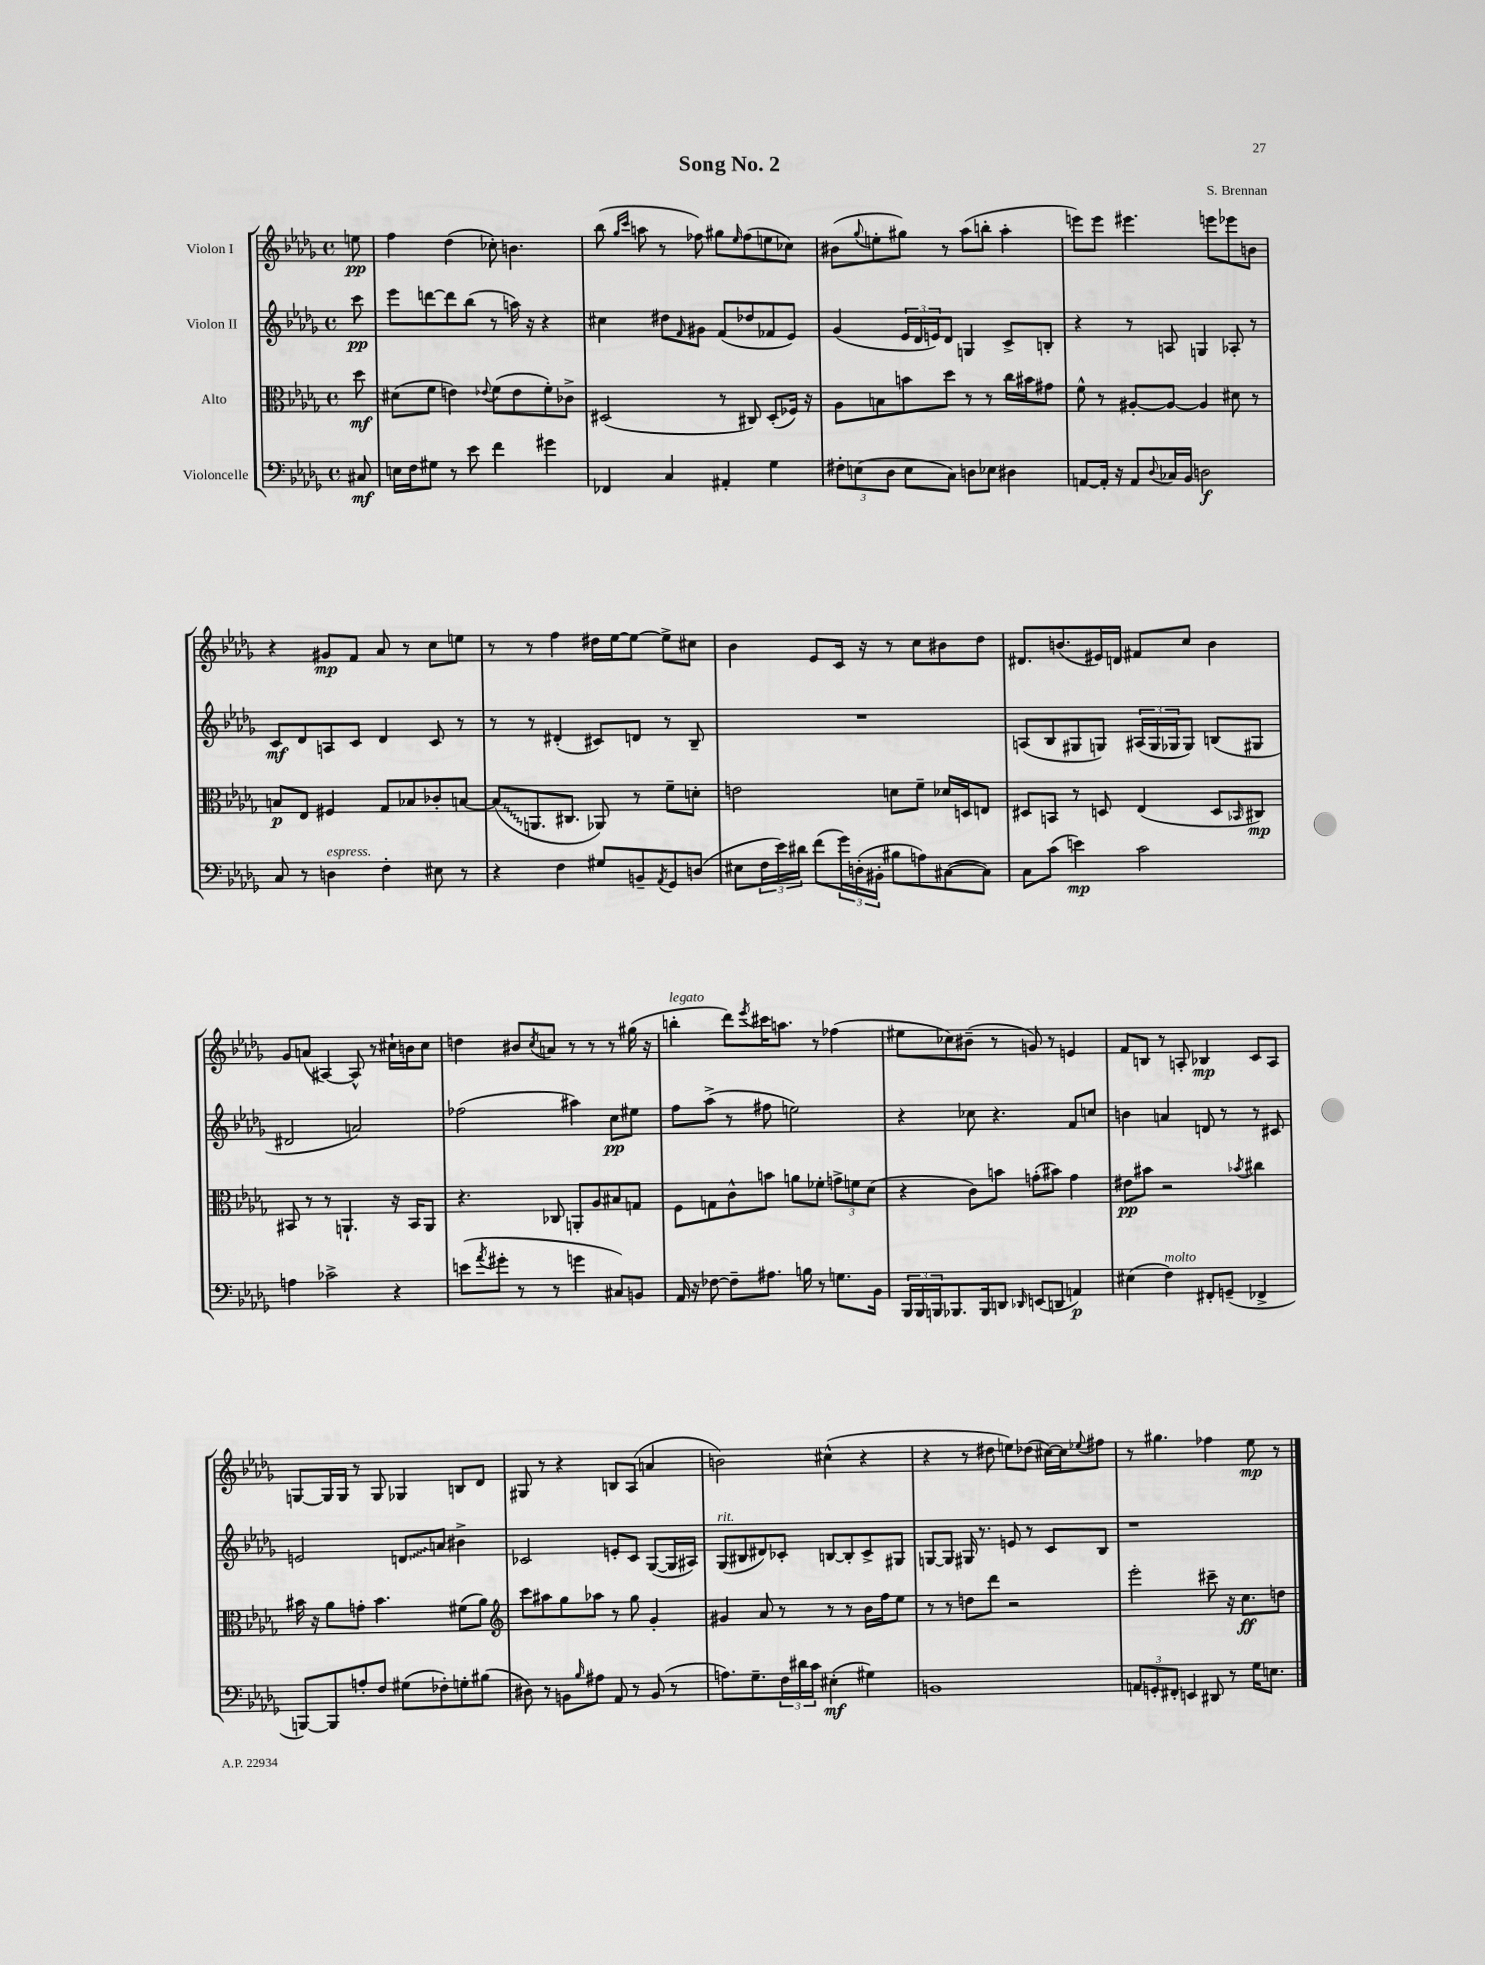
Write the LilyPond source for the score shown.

\header { title = "Song No. 2" composer = "S. Brennan" }
<<
\new StaffGroup <<
\new Staff = "s0" \with { instrumentName = "Violon I" } {
    \clef treble \key des \major \defaultTimeSignature \time 4/4 \partial 8
    e''8\pp |
    f''4 des''4( ces''8-.) b'4. |
    bes''8( \grace { ges''16 c'''16 } a''8 r8 fes''8) gis''8 \grace { ees''16 } fes''8( e''8 ces''8) |
    bis'8( \appoggiatura { ges''8 } e''8-. gis''8) r8 aes''8( b''8-. aes''4-. |
    e'''8) e'''8 eis'''4. e'''8 ees'''8 b'8 |
    r4 gis'8\mp f'8 aes'8 r8 c''8 e''8 |
    r8 r8 f''4 dis''16 ees''16~ ees''8~ ees''8-> cis''8 |
    bes'4 ees'8 c'16 r16 r8 c''8 bis'8 des''8 |
    dis'8. b'8.( eis'16) d'16 fis'8 c''8 b'4 |
    ges'8 a'8( ais4~) ais8-^ r8 cis''16-! b'16 cis''8 |
    d''4 bis'8 \acciaccatura { c''8 } a'8 r8 r8 r8 gis''16( r16 |
    b''4-.^\markup { \italic "legato" } des'''8) \acciaccatura { ees'''8 } cis'''16 a''8. r8 fes''4( |
    eis''8 ces''8) bis'8--( r8 g'8) r8 e'4 |
    f'8 b8 r8 a8-. bes4\mp c'8 a8 |
    g8~ g16 g16 r8 g8 ges4 b8 des'8 |
    gis8 r8 r4 b8 aes8( a'4 |
    b'2) cis''4-^( r4 |
    r4 r8 dis''8 e''8) des''8( cis''16~) cis''16 \appoggiatura { ees''8 } fis''8 |
    r8 gis''4. fes''4 ees''8\mp r8 \bar "|." |
}
\new Staff = "s1" \with { instrumentName = "Violon II" } {
    \clef treble \key des \major \defaultTimeSignature \time 4/4 \partial 8
    c'''8\pp |
    ees'''8 d'''8~ d'''8 bes''8( r8 a''16) r16 r4 |
    cis''4 dis''8 \grace { f'16 } gis'8 f'8( des''8 fes'8 ees'8) |
    ges'4( \tuplet 3/2 { ees'16 des'16 e'16) } des'8 g4 c'8-> b8-. |
    r4 r8 a8 g4 aes8-. r8 |
    c'8\mf des'8 a8 c'8 des'4 c'8 r8 |
    r8 r8 dis'4-.( cis'8) d'8 r8 bes8-- |
    R1 |
    a8( bes8 gis8 g8) \tuplet 3/2 { ais16( g16 ges16 } ges8) b8( gis8 |
    dis'2 a'2) |
    fes''2( ais''4) c''8\pp eis''8 |
    f''8 aes''8->( r8 fis''8 e''2) |
    r4 ces''8 r4. f'8 c''8 |
    b'4 a'4 d'8 r8 r8 cis'8 |
    e'2 \once \override Glissando.style = #'zigzag d'8\glissando a'8 bis'4-> |
    ces'2 e'8-. ces'8 ges8~( ges16 ais16) |
    ges8^\markup { \italic "rit." }( bis8 dis'8) ces'8-. b8~ b8-. ces'8-> gis8 |
    g8~ g8 gis16 r8. e'8 r8 c'8 bes8 |
    r1 \bar "|." |
}
\new Staff = "s2" \with { instrumentName = "Alto" } {
    \clef alto \key des \major \defaultTimeSignature \time 4/4 \partial 8
    des''8\mf |
    dis'8( f'8 e'4) \appoggiatura { ees'8 } f'8( ees'8 f'8-.) ces'8-> |
    dis2( r8 cis8) dis8-.( fes16) r16 |
    aes8 b8 b'8 des''8 r8 r8 c''16 bis'16 gis'8 |
    f'8-^ r8 ais8~-. ais8~ ais4 dis'8 r8 |
    b8\p ees8 fis4 ges8 bes8 ces'8-. b8~ |
    \once \override Glissando.style = #'zigzag b8\glissando( a,8. cis8. aes,8) r8 f'8-- d'8-. |
    e'2 d'8 f'8-- des'16 d16 e8 |
    dis8 b,8 r8 d8 ees4( d8 \grace { bes,16 } cis8\mp) |
    bis,8 r8 r8 a,4.-! r16 bis,16 a,8 |
    r4. ces8 a,8-. aes8 bis8 g8 |
    f8 g8 c'8-^ b'8 a'8 fes'8-. \tuplet 3/2 { g'8-> f'8 des'8( } |
    r4 c'8) b'8 g'8-.( bis'8) g'4 |
    eis'8\pp bis'8 r2 \acciaccatura { bes'8 } cis''4 |
    bis'16 r16 aes'8 g'8-. bis'4. fis'8( aes'8) |
    \clef treble c'''8 ais''8 ges''8 aes''8 r8 ges''8 ges'4-. |
    gis'4 aes'8 r8 r8 r8 bes'16 f''16 ees''8 |
    r8 r8 d''8 des'''8 r2 |
    ees'''2-. cis'''8-- r16 c''8.\ff d''8 \bar "|." |
}
\new Staff = "s3" \with { instrumentName = "Violoncelle" } {
    \clef bass \key des \major \defaultTimeSignature \time 4/4 \partial 8
    cis8\mf |
    e16 f16 gis8 r8 ees'8 f'4 gis'4 |
    fes,4 c4 ais,4-. ges4 |
    \tuplet 3/2 { fis8-. e8( des8 } e8 c8) d8 ees8 dis4 |
    a,8~ a,16-. r16 a,8 \appoggiatura { des8 } ces16 bes,16 d2\f |
    c8 r8 d4^\markup { \italic "espress." } f4-. eis8 r8 |
    r4 f4 gis8 b,8-- \acciaccatura { aes,8 } ges,8 d8( |
    eis8 \tuplet 3/2 { f16 ees'16) dis'16 } f'8( \tuplet 3/2 { ges'16) d16-.( bis,16-. } bis8 a8) cis8~( cis8) |
    c8 c'8( e'4\mp) c'2 |
    a4 ces'2-> r4 |
    e'8( \acciaccatura { aes'8 } gis'8-. r8 r8 g'4 cis8) b,8 |
    aes,16 r16 fes8~ fes8-- ais8. b16 r8 g8. bes,16 |
    \tuplet 3/2 { bes,,16 bes,,16 b,,16 } bes,,8. bes,,16 d,8 \grace { des,16 } e,8( d,8 a,4\p) |
    eis4( f4^\markup { \italic "molto" }) fis,8-. g,8--( fes,4-> |
    b,,8~) b,,8 a8-. f8 gis8( fes8-.) g8-. bis8( |
    dis8) r8 b,8 \grace { bes16 } ais8 aes,8 r8 b,8( r8 |
    a8.) ges8.-- \tuplet 3/2 { f16 dis'16 c'16 } eis4-.\mf( gis4) |
    b,1 |
    \tuplet 3/2 { a,8 g,8-. fis,8-. } e,4 dis,8 r8 ges16 e8. \bar "|." |
}
>>
>>
\layout { \context { \Score \remove "Bar_number_engraver" } }
